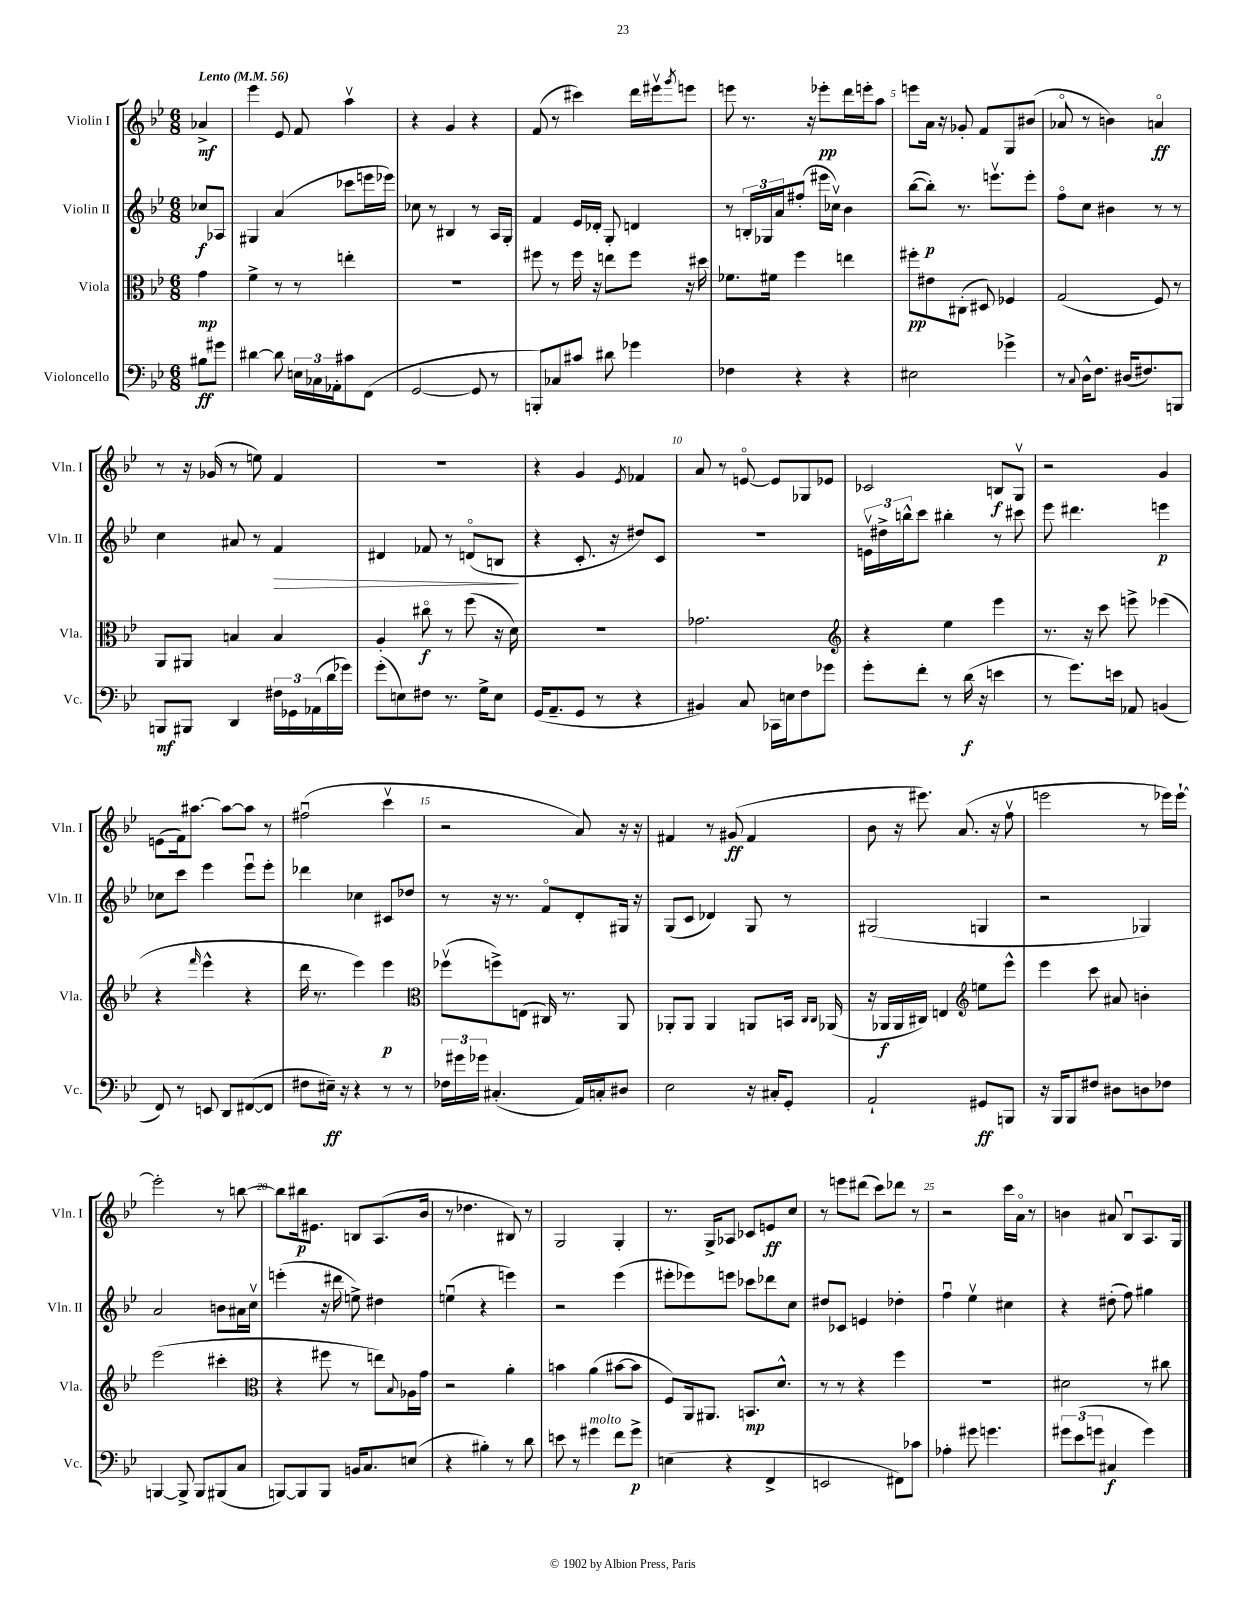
<<
\new StaffGroup <<
\new Staff = "s0" \with { instrumentName = "Violin I" shortInstrumentName = "Vln. I" } {
    \clef treble \key bes \major \numericTimeSignature \time 6/8 \partial 4 \tempo "Lento" 4 = 56
    aes'4->\mf |
    ees'''4 ees'8 f'8 a''4\upbow |
    r4 g'4 r4 |
    f'8( r8 cis'''4) d'''16 eis'''16\upbow \acciaccatura { g'''8 } e'''8 |
    e'''8 r8. r16 ees'''8-.\pp d'''16 e'''16-. a''8 |
    e'''8 a'16 r16 ges'8-. f'8 g8 bis'8( |
    aes'8\flageolet r8 b'4) a'4\flageolet\ff |
    r8 r16 ges'16( r8 e''8) f'4 |
    R2. |
    r4 g'4 \acciaccatura { ees'8 } fes'4 |
    a'8 r8 e'8~\flageolet e'8 ges8 ees'8 |
    ces'2 b8\f g8\upbow |
    r2 g'4 |
    e'8( f'16) ais''8.~ ais''8~ ais''8 r8 |
    fis''2\downbow( c'''4\upbow |
    r2 a'8) r16 r16 |
    fis'4 r8 gis'8\ff( fis'4 |
    bes'8 r16 eis'''8.) a'8.( r16 f''8\upbow |
    e'''2 r8 ees'''16) ees'''16~-! |
    ees'''2-. r8 b''8~ |
    b''8 bis''16\p eis'8. b8 a8.( bes'16 |
    r8 des''4. bis8) r8 |
    g2 g4-. |
    r8. g16-> aes8 ces'8 e'8\ff c''8 |
    r8 e'''8 dis'''8( c'''8) des'''8 r8 |
    r2 c'''16 a'16\flageolet r8 |
    b'4 ais'8 bes8\downbow a8. g16 \bar "|." |
}
\new Staff = "s1" \with { instrumentName = "Violin II" shortInstrumentName = "Vln. II" } {
    \clef treble \key bes \major \numericTimeSignature \time 6/8 \partial 4
    ces''8\f aes8 |
    gis4 a'4( ces'''8 e'''16 ees'''16) |
    ces''8 r8 bis4 r8 a16 g16-. |
    f'4 ees'16 des'16-. g8-. d'4 |
    r8 \tuplet 3/2 { b16-. ges16 a'16 } fis''8-.( eis'''16 ces''16\upbow) bes'4 |
    bes''8~( bes''8-.\p) r8. e'''8.\upbow e'''8-. |
    f''8\flageolet c''8 bis'4 r8 r8 |
    c''4 ais'8 r8 f'4\> |
    dis'4 fes'8 r8 d'8\flageolet( b8\! |
    r4 c'8.-. r16 dis''8) c'8 |
    R2. |
    \tuplet 3/2 { e'16\upbow dis''16-> b''16-^ } c'''8 bis''4-. r8 cis'''8 |
    ees'''8 dis'''4. e'''4\p |
    ces''8 c'''8 ees'''4 ees'''8\downbow ees'''8-. |
    des'''4 ces''4 cis'8 des''8 |
    r8 r16 r8. f'8\flageolet d'8-. gis16 r16 |
    g8( c'8 des'4) g8 r8 |
    gis2( g4 |
    r2 ges4) |
    a'2 b'8 ais'16 c''16\upbow |
    e'''4-.( r16 dis'''16 e''8->) dis''4 |
    e''4\downbow( r4 e'''4) |
    r2 ees'''4( |
    eis'''8-. ees'''8) e'''8 ces'''8 des'''8 c''8 |
    dis''8 ces'8 e'4 des''4-. |
    f''4\downbow ees''4\upbow cis''4 |
    r4 dis''8-.( f''8) gis''4 \bar "|." |
}
\new Staff = "s2" \with { instrumentName = "Viola" shortInstrumentName = "Vla." } {
    \clef alto \key bes \major \numericTimeSignature \time 6/8 \partial 4
    g'4\mp |
    f'4-> r8 r8 e''4-. |
    R2. |
    fis''8 r8 fis''16 r16 e''8 fis''8 r16 dis''16 |
    fes'8. fis'16 f''4 e''4 |
    fis''8-.\pp eis'8 cis8-.( dis8) fes4 |
    g2( f8) r8 |
    a,8 ais,8 b4 b4 |
    a4-. cis''8\flageolet\f r8 f''8( r16 d'16) |
    R2. |
    ges'2. |
    \clef treble r4 ees''4 ees'''4 |
    r8. r16 c'''8 e'''8-> ees'''4( |
    r4 \grace { f'''16 } ees'''4-^ r4 |
    d'''16 r8. ees'''4) ees'''4\p |
    \clef alto fes''8\upbow( f''8->) e8( cis16) r8. a,8 |
    aes,8-. aes,8 aes,4 a,8 b,16 \grace { c16 c16 } aes,16( |
    r16 aes,16\f aes,16 cis16) e4 \clef treble e''8 ees'''8-^ |
    ees'''4 c'''8 ais'8 b'4-. |
    ees'''2( cis'''4-. |
    \clef alto r4 fis''8 r8 e''8) \appoggiatura { bes8 } aes16 g'16 |
    r2 a'4-. |
    b'4 a'4( bis'8~ bis'8 |
    f8) a,16 ais,8. b,8.\mp d'8.-^ |
    r8 r8 r4 f''4 |
    R2. |
    dis'2 r8 cis''8 \bar "|." |
}
\new Staff = "s3" \with { instrumentName = "Violoncello" shortInstrumentName = "Vc." } {
    \clef bass \key bes \major \numericTimeSignature \time 6/8 \partial 4
    bis8\ff gis'8 |
    dis'4~ dis'8 \tuplet 3/2 { e16 ces16 aes,16-. } cis'8 f,8( |
    g,2~ g,8 r8 |
    b,,8-.) ces8 cis'8 dis'8 ges'4 |
    fes4 r4 r4 |
    eis2 ges'4-> |
    r8 \appoggiatura { c8 } d16-^ f8. dis16( fis8.) b,,8 |
    b,,8\mf bis,,8 d,4 \tuplet 3/2 { fis16 ges,16 aes,16( } d'16 ges'16) |
    g'8-.( e8) fis8 r8. g16-> e8 |
    g,16( a,8.-- g,8 r8 r4 |
    bis,4) c8 ces,16 e16 f8 ges'8 |
    g'8-. f'8-. r8 d'16\f( r16 e'4 |
    r8 g'8.) e'16 aes,8 b,4( |
    f,8) r8 e,8 d,8 fis,8~( fis,8 |
    fis8 eis16--\ff) r16 r4 r8 r8 |
    \tuplet 3/2 { fes16 gis'16 ges'16 } cis4.-.( a,16) c16-. dis8 |
    ees2 r16 cis16-. g,8-. |
    a,2-! gis,8\ff b,,8 |
    r16 bes,,16 bes,,8 fis8 dis8 d8 fes8 |
    b,,4~ b,,8-> b,,8 bis,,8( c8 |
    b,,8~) b,,8 b,,8 b,16 c8. e8( |
    r4 bis4-.) r8 d'8 |
    e'8 r8 gis'4^\markup { \italic "molto" } f'8 gis'8->\p |
    e4( r4 f,4-> |
    e,2 fis,8) ces'8 |
    aes4-. gis'8 g'4. |
    \tuplet 3/2 { gis'8 ees'8( g'8 } cis4\f g'4) \bar "|." |
}
>>
>>
\layout { \context { \Score \override BarNumber.break-visibility = ##(#f #t #t) barNumberVisibility = #(every-nth-bar-number-visible 5) } }
